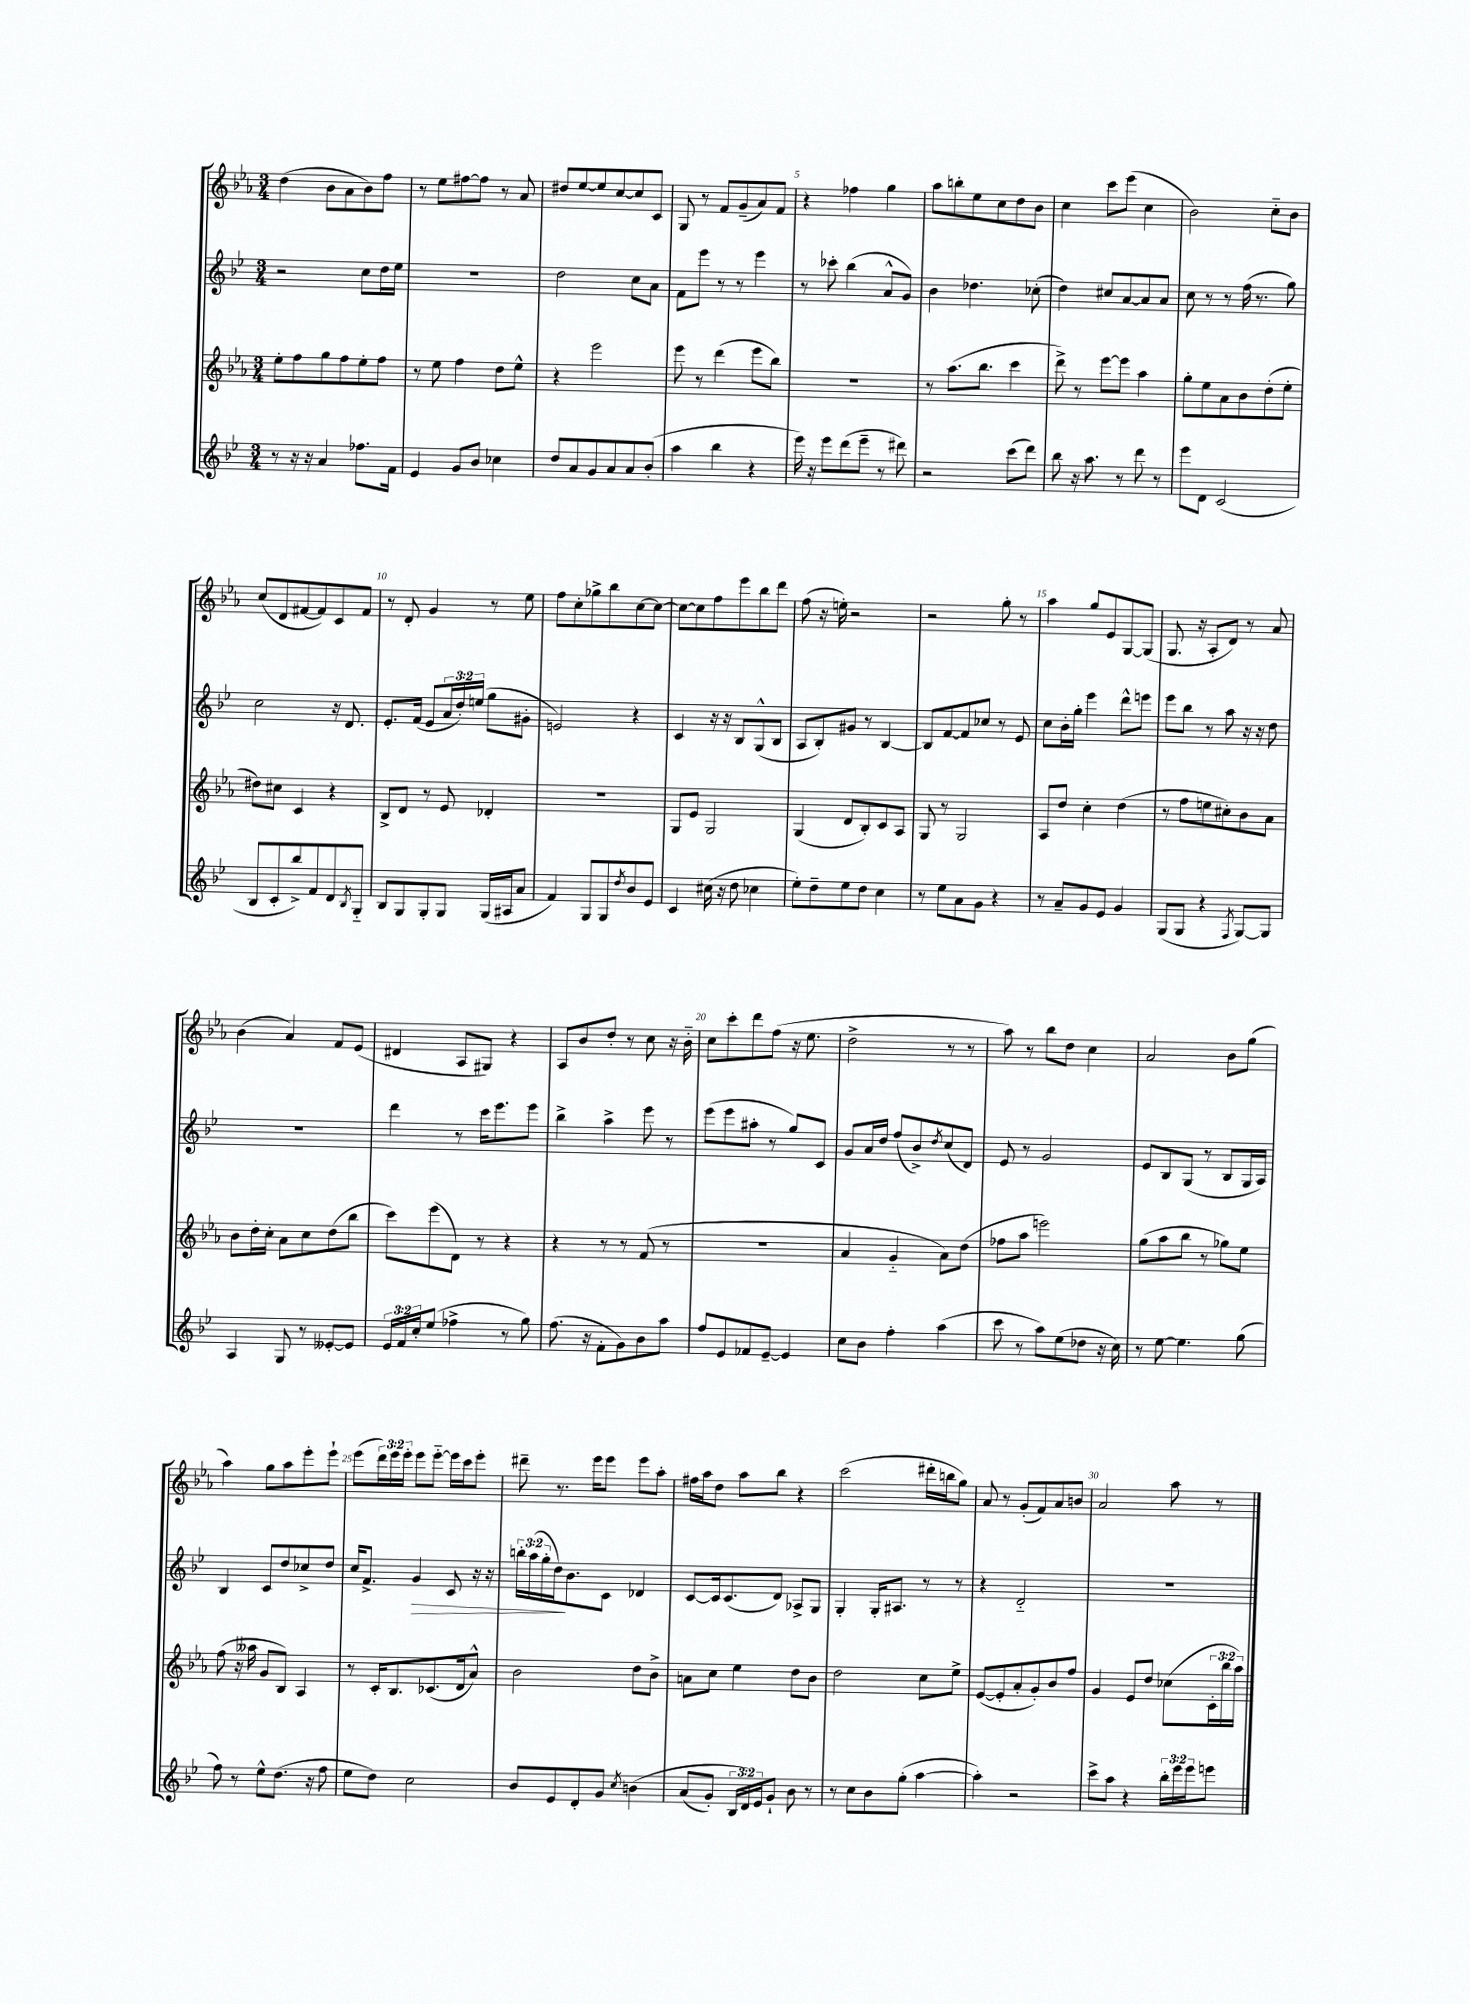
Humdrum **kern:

**kern	**kern	**kern	**dynam	**kern
*part4	*part3	*part2	*part2	*part1
*staff4	*staff3	*staff2	*staff2	*staff1
*clefG2	*clefG2	*clefG2	*	*clefG2
*k[b-e-]	*k[b-e-a-]	*k[b-e-]	*	*k[b-e-a-]
*M3/4	*M3/4	*M3/4	*	*M3/4
=1	=1	=1	=1	=1
8r	8ee-'\L	2r	.	(4dd\
16r	8ff\	.	.	.
16r	.	.	.	.
4a/	8gg\	.	.	8b-\L
.	8ff\	.	.	8a-\
8.ff-X\L	8ee-'\	8cc\L	.	8b-\)
.	8ff\J	16dd\L	.	8ff\J
16f\Jk	.	16ee-\JJ	.	.
=2	=2	=2	=2	=2
4e-/	8r	2.r	.	8r
.	8ee-\	.	.	8ee-\L
8g/L	4ff\	.	.	[8ff#X\
8b-/J	.	.	.	8ff#\J]
4cc-X\	8dd\L	.	.	8r
.	8ee-^^\J	.	.	8a-/
=3	=3	=3	=3	=3
8dd/L	4r	2dd\	.	8dd#X/L
8a/	.	.	.	[8ee-/
8g/	2eee-\	.	.	8ee-/]
8a/	.	.	.	[8cc/
8a/	.	8cc\L	.	8cc/]
(8b-'/J	.	8a\J	.	8c/J
=4	=4	=4	=4	=4
4aa\	8eee-\	8f\L	.	8G/
.	8r	8eee-\J	.	8r
4bb-\	(4ddd\	8r	.	8f/L
.	.	8r	.	(8g~/
4r	8eee-\L	4eee-\	.	8a-/)
.	8bb-\J)	.	.	8f/J
=5	=5	=5	=5	=5
16eee-\)	2.r	8r	.	4r
16r	.	.	.	.
8eee-\L	.	8ccc-X'\	.	.
(8ddd\	.	(4bb-\	.	4ff-X\
8eee-~\J	.	.	.	.
8r	.	8a^^/L	.	4gg\
8ddd#X\)	.	8g/J)	.	.
=6	=6	=6	=6	=6
2r	8r	4b-\	.	8aa-\L
.	(8.aa-\L	.	.	8bbn'\
.	.	4.dd-X\	.	8ee-\
.	8.bb-\J	.	.	.
.	.	.	.	8cc\
(8ccc\L	4ccc\	.	.	8dd\
8ddd\J)	.	(8cc-X'\	.	8b-\J
=7	=7	=7	=7	=7
8bb-\	8ddd^\)	4dd\)	.	4cc\
16r	8r	.	.	.
8.aa\	.	.	.	.
.	[8eee-\L	8cc#X/L	.	8ccc\L
8r	8eee-\J]	[8a/	.	(8eee-\J
8ddd\	4aa-\	8a/]	.	4cc\
8r	.	8a/J	.	.
=8	=8	=8	=8	=8
8eee-\L	8gg'\L	8cc\	.	2b-\)
8d\J	8ee-\	8r	.	.
(2c/	8a-\	8r	.	.
.	8b-\	(16ff\	.	.
.	.	8.r	.	.
.	(8dd'\	.	.	8cc\L
.	8ee-'\J	8gg\)	.	8b-\J
!!LO:LB:g=z
=9	=9	=9	=9	=9
8B-/L	8dd#X\L)	2cc\	.	(8cc/L
8c'/	8cc#X\J	.	.	8d/
8bb-^/)	4c/	.	.	[8f#X/
8f/	.	.	.	8f#/])
8d/	4r	16r	.	8c/
.	.	8.d/	.	.
8qB-/	.	.	.	.
8G/J	.	.	.	8f#/J
=10	=10	=10	=10	=10
8B-/L	8B-^/L	8.e-'/L	.	8r
8G/	8d/J	.	.	8d'/
.	.	(16f/Jk	.	.
8G'/	8r	8e-/L	.	4g/
8G/J	8e-/	24a/L	.	.
.	.	24dd'/)	.	.
.	.	(24een/JJ	.	.
(16G/LL	4d-X'/	8gg\L	.	8r
16A#X/J	.	.	.	.
8a/J	.	8g#X'\J	.	8ee-\
=11	=11	=11	=11	=11
4f/)	2.r	2en/)	.	8ff\L
.	.	.	.	8cc'\
8G/L	.	.	.	8gg-X^\
8G/	.	.	.	8bb-\
8qdd/	.	.	.	.
8b-/	.	4r	.	[8cc\
8e-/J	.	.	.	8cc\J_
=12	=12	=12	=12	=12
4c/	8G/L	4c/	.	8cc\L_
.	8e-/J	.	.	8cc\]
(16cc#X\	2G/	16r	.	8ff\
16r	.	16r	.	.
8dd\	.	8B-/L	.	8eee-\
4cc-X\	.	(8G^^/	.	8bb-\
.	.	8B-/J	.	8ddd\J
=13	=13	=13	=13	=13
8ee-'\L)	(4G/	8A/L	.	(8ff\
8dd~\	.	8B-'/)	.	16r
.	.	.	.	16een'\)
8ee-\	8d/L	8g#X/J	.	2r
8dd\J	8B-'/)	8r	.	.
4cc\	8c/	[4B-/	.	.
.	8A-/J	.	.	.
=14	=14	=14	=14	=14
8r	8G/	8B-/L]	.	2r
8ee-\L	8r	[8f/	.	.
8a\	2G/	8f/]	.	.
8g\J	.	8cc-X/J	.	.
4r	.	8r	.	8gg'\
.	.	8e-/	.	8r
=15	=15	=15	=15	=15
8r	8A-/L	8cc\L	.	4aa-\
8a~/L	8dd/J	16b-'\L	.	.
.	.	16gg'\JJ	.	.
8g/	4cc'\	4eee-\	.	8gg/L
8e-/J	.	.	.	8e-/
4g/	(4dd\	8ddd^^\L	.	[8G/
.	.	8eeen\J	.	(8G/J]
=16	=16	=16	=16	=16
(8G/L	8r	8eee-\L	.	8.G/
8G/J	8ff\L	8bb-\J	.	.
.	.	.	.	16r
4r	8een\	8r	.	8A-'/L
.	8cc#X'\)	8aa\	.	8d/J)
8qF/	.	.	.	.
[8G/L)	8b-\	16r	.	8r
.	.	16r	.	.
8G/J]	8a-\J	8dd\	.	8a-/
!!LO:LB:g=z
=17	=17	=17	=17	=17
4A/	8b-\L	2.r	.	(4b-\
.	16dd'\L	.	.	.
.	16cc'\JJ	.	.	.
8G/	8a-\L	.	.	4a-/)
8r	8cc\	.	.	.
[8e--X'/L	(8dd\	.	.	8f/L
8e--/J]	8bb-\J	.	.	(8e-/J
=18	=18	=18	=18	=18
24e-/LL	8ccc\L)	4ddd\	.	4d#X/
24f/	.	.	.	.
24cc'/J	.	.	.	.
(8ee-/J	(8eee-\	.	.	.
4ff-X^\	8d\J)	8r	.	8A-/L
.	8r	16ccc\KL	.	8G#X/J)
.	.	8.eee-\	.	.
8r	4r	.	.	4r
8gg\)	.	8eee-\J	.	.
=19	=19	=19	=19	=19
(8.ff\	4r	4bb-^\	.	8A-/L
.	.	.	.	8b-/
16r	.	.	.	.
8f'\L	8r	4aa^\	.	8dd'/J
8g\)	8r	.	.	8r
8b-\	(8f/	8eee-\	.	8cc\
8aa\J	8r	8r	.	16r
.	.	.	.	16b-\
=20	=20	=20	=20	=20
8ff/L	2.r	(8eee-\L	.	8cc\L
8e-/	.	8eee-\	.	8ccc'\
8f-X/	.	8aa#X'\J	.	8ddd\
[8e-~/J	.	8r	.	(8ff\J
4e-/]	.	8gg/L)	.	16r
.	.	.	.	8.ee-\
.	.	8c/J	.	.
=21	=21	=21	=21	=21
8cc\L	4a-/	8g/L	.	2dd^\
8b-\J	.	16a/L	.	.
.	.	16dd/JJ	.	.
4ff'\	4g/	(8ff/L	.	.
.	.	8b-^/)	.	.
.	.	8qdd/	.	.
(4aa\	8a-\L)	(8cc/	.	8r
.	(8dd\J	8d/J)	.	8r
=22	=22	=22	=22	=22
8ccc\	8ff-X\L	8e-/	.	8aa-\)
8r	8aa-\J	8r	.	8r
8aa\L)	2eeen\)	2g/	.	8bb-\L
(8ee-\	.	.	.	8dd\J
8dd-X\J	.	.	.	4cc\
16r	.	.	.	.
16cc\)	.	.	.	.
=23	=23	=23	=23	=23
8r	(8gg\L	8e-/L	.	2a-/
[8ee-\	8aa-\	8B-/	.	.
4.ee-\]	8bb-\J	(8G/J	.	.
.	8r	8r	.	.
.	8gg-X\L)	8B-/L	.	8b-\L
(8gg\	8ee-\J	16G/L	.	(8gg\J
.	.	16A/JJ)	.	.
!!LO:LB:g=z
=24	=24	=24	=24	=24
8ff\)	(8ff\	4B-/	.	4aa-\)
8r	16r	.	.	.
.	16aa--X\	.	.	.
8ee-^^\L	8g/L	8c/L	.	8gg\L
(8.dd\J	8B-/J)	8dd/	.	8aa-\
.	4A-/	8cc-X^/	.	8eee-'\
16r	.	.	.	.
8ff\	.	8dd/J	.	8eee-`\J
=25	=25	=25	=25	=25
8ee-\L	8r	16cc/KL	.	(8eee-\L
.	.	8.f^/J	.	.
8dd\J)	16c'/KL	.	.	24ddd\L)
.	.	.	.	24eee-\
.	8.B-/	.	.	.
.	.	.	.	24eee-'\JJ
!	!	!	!LO:HP:b	!
2cc\	.	4g/	>	8eee-\L
.	(8.c-X/	.	.	[8eee-\J
.	.	8c/	.	16eee-\LL]
.	16d/k	.	.	16ccc\J
.	8a-^^/J)	16r	.	8eee-'\J
.	.	16r	.	.
=26	=26	=26	=26	=26
8b-/L	2b-\	24bbn'\LL	.	8ddd#X~\
.	.	(24aa\	.	.
.	.	24gg'\	.	.
8e-/	.	16dd\J)	.	8.r
.	.	8.b-\	]	.
8d'/	.	.	.	.
.	.	.	.	16eee-\KL
8g/J	.	8c\J	.	8eee-\J
8qcc/	.	.	.	.
(4bn\	8dd\L	4d-X/	.	8eee-\L
.	8b-^\J	.	.	8aa-'\J
=27	=27	=27	=27	=27
(8a/L	8an\L	[8c/L	.	16ff#X\LL
.	.	.	.	16aa-\J
8g'/J)	8cc\J	16c/k]	.	8dd\J
.	.	(8.c/	.	.
24B-/LL	4ee-\	.	.	8aa-\L
24d/)	.	.	.	.
24e-/J	.	.	.	.
8g`/J	.	8d/J)	.	8bb-\J
8b-\	8dd\L	8A-X^/L	.	4r
8r	8b-\J	8G/J	.	.
=28	=28	=28	=28	=28
8r	2dd\	4G'/	.	(2ccc\
8cc\L	.	.	.	.
8b-\	.	16G'/KL	.	.
.	.	8.A#X/J	.	.
(8gg'\J	.	.	.	.
[4aa\	8cc\L	8r	.	16ddd#X'\LL
.	.	.	.	16bbn\J
.	8ee-^\J	8r	.	8gg\J)
=29	=29	=29	=29	=29
4aa'\])	([8e-/L	4r	.	8a-/
.	8e-'/]	.	.	8r
2r	8a-'/	2d/	.	(8g'/L
.	8g'/)	.	.	8f/)
.	8b-/	.	.	8a-/
.	8ff/J	.	.	8bn/J
=30	=30	=30	=30	=30
8ccc^\L	4g/	2.r	.	2a-/
8aa\J	.	.	.	.
4r	8e-/L	.	.	.
.	8dd/J	.	.	.
24bb-'\LL	(8cc-X\L	.	.	8aa-\
24eee-\	.	.	.	.
24eee-\J	.	.	.	.
8eeen\J	24c'\L	.	.	8r
.	24bb-\	.	.	.
.	24aa-\JJ)	.	.	.
==	==	==	==	==
*-	*-	*-	*-	*-
